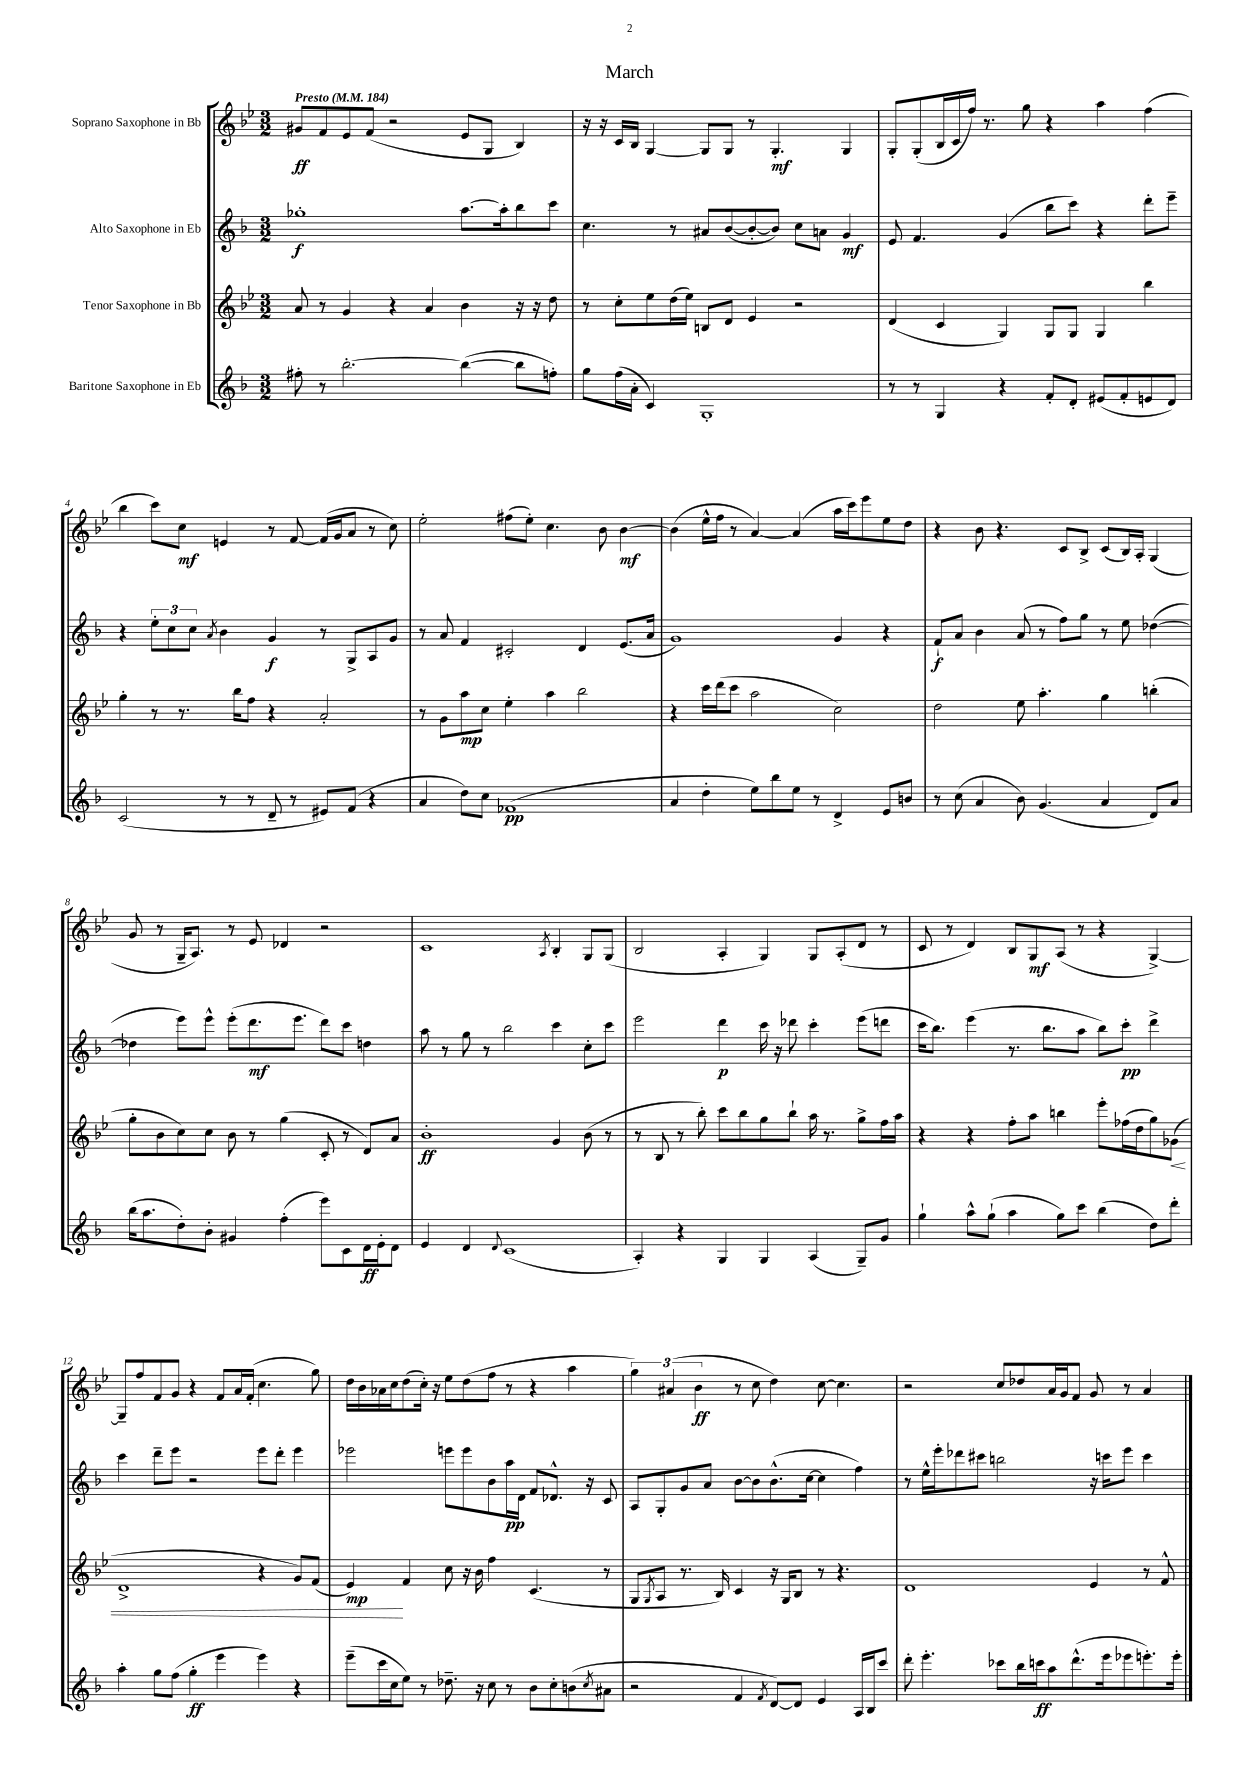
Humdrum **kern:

**kern	**kern	**kern	**kern
*staff4	*staff3	*staff2	*staff1
*clefG2	*clefG2	*clefG2	*clefG2
*k[b-]	*k[b-e-]	*k[b-]	*k[b-e-]
*M3/2	*M3/2	*M3/2	*M3/2
*MM184	*MM184	*MM184	*MM184
8ff#'	8a	1gg-'	8g#
8r	8r	.	8f
[2.bb-'	4g	.	8e-
.	.	.	(8f
.	4r	.	2r
.	4a	.	.
(4bb-_	4b-	[8.aa	8e-
.	.	.	8G
.	.	16aa']	.
8bb-]	16r	8bb-	4B-)
.	16r	.	.
8ff')	8dd	8ccc	.
=	=	=	=
8gg	8r	4.cc	16r
.	.	.	16r
(16ff	8cc'	.	16c
16a'	.	.	16B-
4c)	8ee-	.	[4G
.	(16dd	8r	.
.	16ee-)	.	.
1G'	8B	8a#	8G]
.	8d	([8b-	8G
.	4e-	8b-'_	8r
.	.	8b-])	4.G'
.	2r	8cc	.
.	.	8a	.
.	.	4g	4G
=	=	=	=
8r	(4d	8e	8G'
8r	.	4.f	(8G'
4G	4c	.	16B-
.	.	.	16c
.	.	.	16ff)
.	.	.	8.r
4r	4G)	(4g	.
.	.	.	8gg
8f'	8G	8bb-	4r
8d'	8G	8ccc)	.
(8e#	4G	4r	4aa
8f'	.	.	.
8e	4bb-	8ddd'	(4ff
8d)	.	8eee~	.
=	=	=	=
(2c	4gg'	4r	4bb-
.	8r	12ee'	8ccc)
.	.	12cc	.
.	8.r	.	8cc
.	.	12cc	.
.	.	8qa	.
8r	.	4b-	4e
.	16bb-	.	.
8r	8ff	.	.
8d~	4r	4g	8r
8r	.	.	[8f
8e#)	2a'	8r	(16f]
.	.	.	16g
(8f	.	8G^	8a
4r	.	8A	8r
.	.	8g	8cc)
=	=	=	=
4a	8r	8r	2ee-'
.	8g	8a	.
8dd)	8aa	4f	.
8cc	8cc	.	.
(1f-	4ee-'	2c#'	(8ff#
.	.	.	8ee-')
.	4aa	.	4.cc
.	2bb-	4d	.
.	.	.	8b-
.	.	(8.e	[4b-
.	.	16a	.
=	=	=	=
4a	4r	1g)	(4b-]
4dd'	16ccc	.	16ee-^^
.	(16ddd	.	16ff
.	8ccc	.	8r
8ee)	2aa	.	[4a)
8bb-	.	.	.
8ee	.	.	(4a]
8r	.	.	.
4d^	2cc)	4g	16aa
.	.	.	16ccc)
.	.	.	8eee-
8e	.	4r	8ee-
8b	.	.	8dd
=	=	=	=
8r	2dd	8f`	4r
(8cc	.	8a	.
4a	.	4b-	8b-
.	.	.	4.r
8b-)	8ee-	(8a	.
(4.g	4.aa'	8r	.
.	.	8ff)	8c
.	.	8gg	8B-^
4a	4gg	8r	(8c
.	.	8ee	16B-)
.	.	.	16A'
8d)	(4bb'	([4dd-	(4G
8a	.	.	.
=	=	=	=
(16bb-	8gg'	4dd-]	8g
8.aa	.	.	.
.	8b-	.	8r
8dd')	8cc)	8eee)	16G~
.	.	.	8.A)
8b-'	8cc	8eee^^	.
4g#	8b-	(8eee'	8r
.	8r	8.ddd	8e-
(4ff'	(4gg	.	4d-
.	.	8.eee	.
8eee)	8c'	8ddd)	2r
8c	8r	8ccc	.
16d	8d)	4dd	.
16e'	.	.	.
8d	8a	.	.
=	=	=	=
4e	1b-'	8aa	1c
.	.	8r	.
4d	.	8gg	.
.	.	8r	.
8qqd	.	.	.
(1c	.	2bb-	.
.	.	.	8qA
.	4g	4ccc	4B-'
.	(8b-	8cc'	8G
.	8r	8ccc	(8G
=	=	=	=
4A')	8r	2eee	2B-
.	8B-	.	.
4r	8r	.	.
.	8bb-')	.	.
4G	8ccc	4ddd	4A'
.	8bb-	.	.
4G	8gg	16ccc	4G)
.	.	16r	.
.	8bb-`	8ddd-	.
(4A	16aa	4ccc'	8G
.	8.r	.	.
.	.	.	(8A'
8G~)	8gg^	(8eee	8d
8g	16ff	8ddd	8r
.	16aa	.	.
=	=	=	=
4gg`	4r	16ccc	8c
.	.	8.bb-)	.
.	.	.	8r
8aa^^	4r	(4eee	4d)
(8gg`	.	.	.
4aa	8ff'	8.r	8B-
.	8aa	.	8G
.	.	8.bb-	.
8gg)	4bb	.	(8A
8ccc	.	8aa	8r
(4bb-	8eee-'	8bb-)	4r
.	(16ff-	8ccc'	.
.	16dd	.	.
8dd)	8gg)	4ddd^	[4G^)
8ddd'	(8g-	.	.
=	=	=	=
4aa'	1d^	4ccc	8G~]
.	.	.	8ff
8gg	.	8ddd~	8f
(8ff	.	8eee	8g
4gg'	.	2r	4r
4eee	.	.	8f
.	.	.	16a
.	.	.	(16f'
4eee)	4r	8eee	4.cc
.	.	8ddd'	.
4r	8g)	4eee	.
.	(8f	.	8gg)
=	=	=	=
(8eee~	4e-)	2eee-	16dd
.	.	.	16b-
16ccc	.	.	16a-
16cc	.	.	16cc
8ee)	4f	.	(8dd
8r	.	.	16cc')
.	.	.	16r
8.dd-~	8cc	8eee	8ee-
.	16r	8eee	(8dd
16r	16b-	.	.
8cc	4ff	8b-	8ff
8r	.	16aa	8r
.	.	16d	.
8b-	(4.c	8f	4r
8cc'	.	8.d-^^	.
(8b	.	.	4aa
.	.	16r	.
8qcc	.	.	.
8a#	8r	8c	.
=	=	=	=
2r	8G	8A	6gg)
.	8qG	.	.
.	8A	8G'	.
.	.	.	(6a#
.	8.r	8g	.
.	.	.	6b-
.	.	8a	.
.	16B-)	.	.
4f	4c	[8b-	8r
.	.	8b-]	8cc
8qf	.	.	.
[8d)	16r	(8.b-^^	4dd)
.	16G	.	.
8d]	8B-	.	.
.	.	[16cc	.
4e	8r	4cc]	[8cc
.	4.r	.	4.cc]
16A	.	4ff)	.
16B-	.	.	.
8ccc	.	.	.
=	=	=	=
8ddd'	1d	8r	2r
4.eee'	.	16ee^^	.
.	.	16eee'	.
.	.	8ddd-	.
.	.	8ccc#	.
8ccc-	.	2bb	8cc
16bb-	.	.	8dd-
16ccc	.	.	.
8aa	.	.	16a
.	.	.	16g
(8.ddd^^	.	.	8f
.	4e-	16r	8g
16eee	.	16ccc	.
8eee-	.	8eee	8r
8.eee')	8r	4ccc	4a
.	8f^^	.	.
16eee'	.	.	.
==	==	==	==
*-	*-	*-	*-
